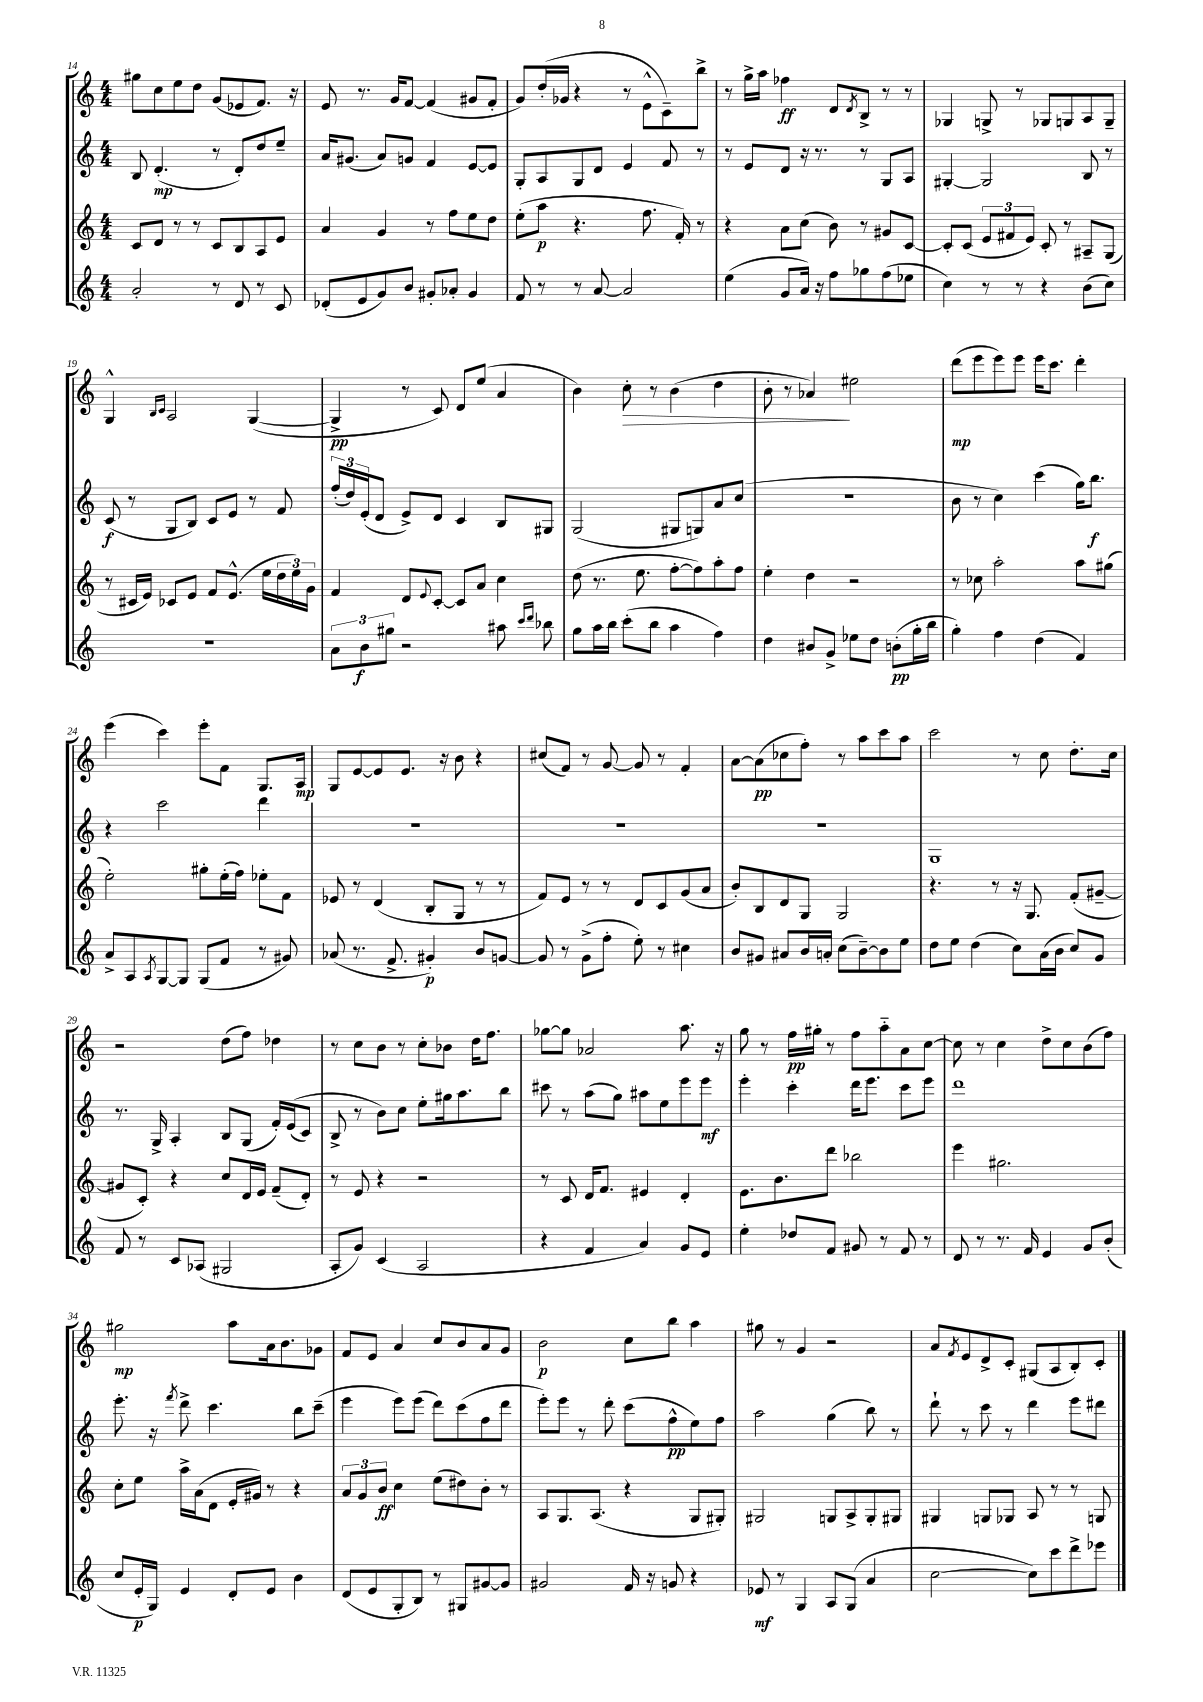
<<
\new StaffGroup <<
\new Staff = "s0" {
    \clef treble \key c \major \numericTimeSignature \time 4/4
    gis''8 c''8 e''8 d''8 g'8( ees'8 f'8.) r16 |
    e'8 r8. g'16 f'8~ f'4( gis'8 f'8-. |
    g'8) d''16-.( ges'16 r4 r8 e'8-^ c'8--) b''8-> |
    r8 g''16-> a''16 fes''4\ff d'8 \acciaccatura { d'8 } b8-> r8 r8 |
    ges4 g8-> r8 ges8 g8 a8 g8-- |
    g4-^ \grace { b16 c'16 } a2 g4~( |
    g4->\pp r8 c'8) d'8 e''8( a'4 |
    b'4) c''8-.\> r8 b'4( d''4 |
    b'8-. r8 aes'4\!) eis''2 |
    d'''8\mp( e'''8 e'''8) e'''8 e'''16 c'''8. d'''4-. |
    e'''4( c'''4) e'''8-. f'8 g8. a16\mp |
    g8 e'8~ e'8 e'8. r16 b'8 r4 |
    cis''8( f'8) r8 g'8~ g'8 r8 f'4-. |
    a'8~ a'8\pp( ces''8 f''8-.) r8 a''8 c'''8 a''8 |
    c'''2 r8 c''8 d''8.-. c''16 |
    r2 d''8( f''8) des''4 |
    r8 c''8 b'8 r8 c''8-. bes'8 d''16 f''8. |
    ges''8~ ges''8 aes'2 a''8. r16 |
    g''8 r8 f''16\pp gis''16-. r8 f''8 a''8-_ a'8 c''8~ |
    c''8 r8 c''4 d''8-> c''8 b'8( f''8) |
    gis''2\mp a''8 a'16 b'8. ges'8 |
    f'8 e'8 a'4 c''8 b'8 a'8 g'8 |
    b'2\p c''8 b''8 a''4 |
    gis''8 r8 g'4 r2 |
    a'8 \acciaccatura { f'8 } e'8 d'8-> c'8-. gis8( a8 b8-.) c'8-. \bar "|." |
}
\new Staff = "s1" {
    \clef treble \key c \major \numericTimeSignature \time 4/4
    b8 d'4.-.\mp( r8 d'8-.) d''8 e''8-- |
    a'16 gis'8.( a'8) g'8 f'4 e'8~ e'8 |
    g8-. a8 g8 d'8 e'4 f'8 r8 |
    r8 e'8 d'8 r16 r8. r8 g8 a8 |
    gis4~-. gis2 b8 r8 |
    c'8\f( r8 g8 b8) c'8 e'8 r8 f'8 |
    \tuplet 3/2 { f''16-.( d''16) e'16-.( } d'8 e'8->) d'8 c'4 b8 gis8 |
    g2( gis8 g8) a'8 c''8( |
    R1 |
    b'8 r8 c''4) c'''4( g''16) b''8.\f |
    r4 c'''2 d'''4 |
    R1 |
    R1 |
    R1 |
    g1 |
    r8. g16-> a4-. b8 g8( f'16-.) e'16(\( c'8) |
    b8-> r8 b'8\) c''8 e''8-. gis''16 a''8. b''8 |
    cis'''8 r8 a''8( g''8) ais''8 e''8 e'''8 e'''8\mf |
    e'''4-. c'''4-. d'''16 e'''8. c'''8 e'''8 |
    d'''1 |
    e'''8.-. r16 \acciaccatura { f'''8 } d'''8-> c'''4. b''8 c'''8--( |
    e'''4 e'''8) e'''8( d'''8) c'''8( f''8 d'''8 |
    e'''8-.) e'''8 r8 d'''8-. c'''8( f''8-^\pp e''8) f''8 |
    a''2 g''4( b''8) r8 |
    d'''8-! r8 c'''8 r8 d'''4 e'''8 dis'''8 \bar "|." |
}
\new Staff = "s2" {
    \clef treble \key c \major \numericTimeSignature \time 4/4
    c'8 d'8 r8 r8 c'8 b8 a8 e'8 |
    a'4 g'4 r8 f''8 e''8 d''8 |
    e''8-.( a''8\p r4. f''8. f'16-.) r8 |
    r4 a'8 c''8( b'8) r8 gis'8 c'8~ |
    c'8-. c'8( \tuplet 3/2 { e'8 fis'8 e'8) } c'8-. r8 ais8-- g8( |
    r8 cis'16 e'16) ces'8 e'8 f'8 e'8.-^( e''16 \tuplet 3/2 { d''16 e''16) g'16 } |
    f'4 d'8 \appoggiatura { e'8 } c'8~-. c'8 a'8 c''4 |
    d''8( r8. e''8. f''8~-. f''8) a''8-. f''8 |
    e''4-. d''4 r2 |
    r8 ces''8 a''2-. a''8 gis''8( |
    e''2-.) gis''8-. e''16-.( f''16) ees''8-. f'8 |
    ees'8 r8 d'4( b8-. g8 r8 r8 |
    f'8) e'8 r8 r8 d'8 c'8 g'8( a'8 |
    b'8-.) b8 d'8 g8 g2 |
    r4. r8 r16 g8. f'8-.( gis'8~-- |
    gis'8 c'8-.) r4 c''8 d'16 e'16 f'8--( d'8-.) |
    r8 e'8 r4 r2 |
    r8 c'8 d'16 f'8. eis'4 d'4-. |
    e'8. b'8. d'''8 bes''2 |
    e'''4 gis''2. |
    c''8-. e''8 a''16-> a'16( d'8 e'16-. gis'16) r8 r4 |
    \tuplet 3/2 { a'8 g'8 b'8\ff } c''4 e''8( dis''8) b'8-. r8 |
    a8 g8. a8.( r4 g8 gis8-.) |
    gis2 g8 a8-> g8-. gis8 |
    gis4 g8 ges8 a8 r8 r8 g8 \bar "|." |
}
\new Staff = "s3" {
    \clef treble \key c \major \numericTimeSignature \time 4/4
    a'2-. r8 d'8 r8 c'8 |
    des'8-.( e'8 g'8) b'8 gis'8-. aes'8-. gis'4 |
    f'8 r8 r8 a'8~ a'2 |
    e''4( g'8 a'16) r16 f''8 ges''8 f''8( ees''8 |
    c''4) r8 r8 r4 b'8( c''8) |
    R1 |
    \tuplet 3/2 { a'8 b'8\f gis''8 } r2 ais''8 \grace { c'''16 d'''16 } bes''8 |
    g''8 a''16 b''16 c'''8-.( b''8 a''4 f''4) |
    d''4 bis'8 g'8-> ees''8 d''8 b'8-.\pp( g''16-. b''16 |
    g''4-.) f''4 d''4( f'4) |
    a'8-> a8 \acciaccatura { a8 } g8~ g8 g8( f'8 r8 gis'8) |
    aes'8( r8. f'8.-> gis'4-.\p) b'8 g'8~ |
    g'8 r8 g'8->( f''8-. e''8-.) r8 cis''4 |
    b'8 gis'8 ais'8 b'16 a'16-. c''8( b'8~--) b'8 e''8 |
    d''8 e''8 d''4( c''8) a'16( b'16 c''8) g'8 |
    f'8 r8 c'8 aes8( gis2 |
    a8-. g'8) c'4( a2 |
    r4 f'4 a'4) g'8 e'8 |
    e''4-. des''8 f'8 gis'8 r8 f'8 r8 |
    d'8 r8 r8. f'16 e'4 g'8 b'8-.( |
    c''8 e'16-.\p g16) e'4 d'8-. e'8 b'4 |
    d'8( e'8 g8-. b8) r8 gis8 gis'8~ gis'8 |
    gis'2 f'16 r16 g'8 r4 |
    ees'8\mf r8 g4 a8 g8( a'4 |
    c''2~ c''8) c'''8 d'''8-> ees'''8 \bar "|." |
}
>>
>>
\layout { \context { \Score currentBarNumber = #14 } }
